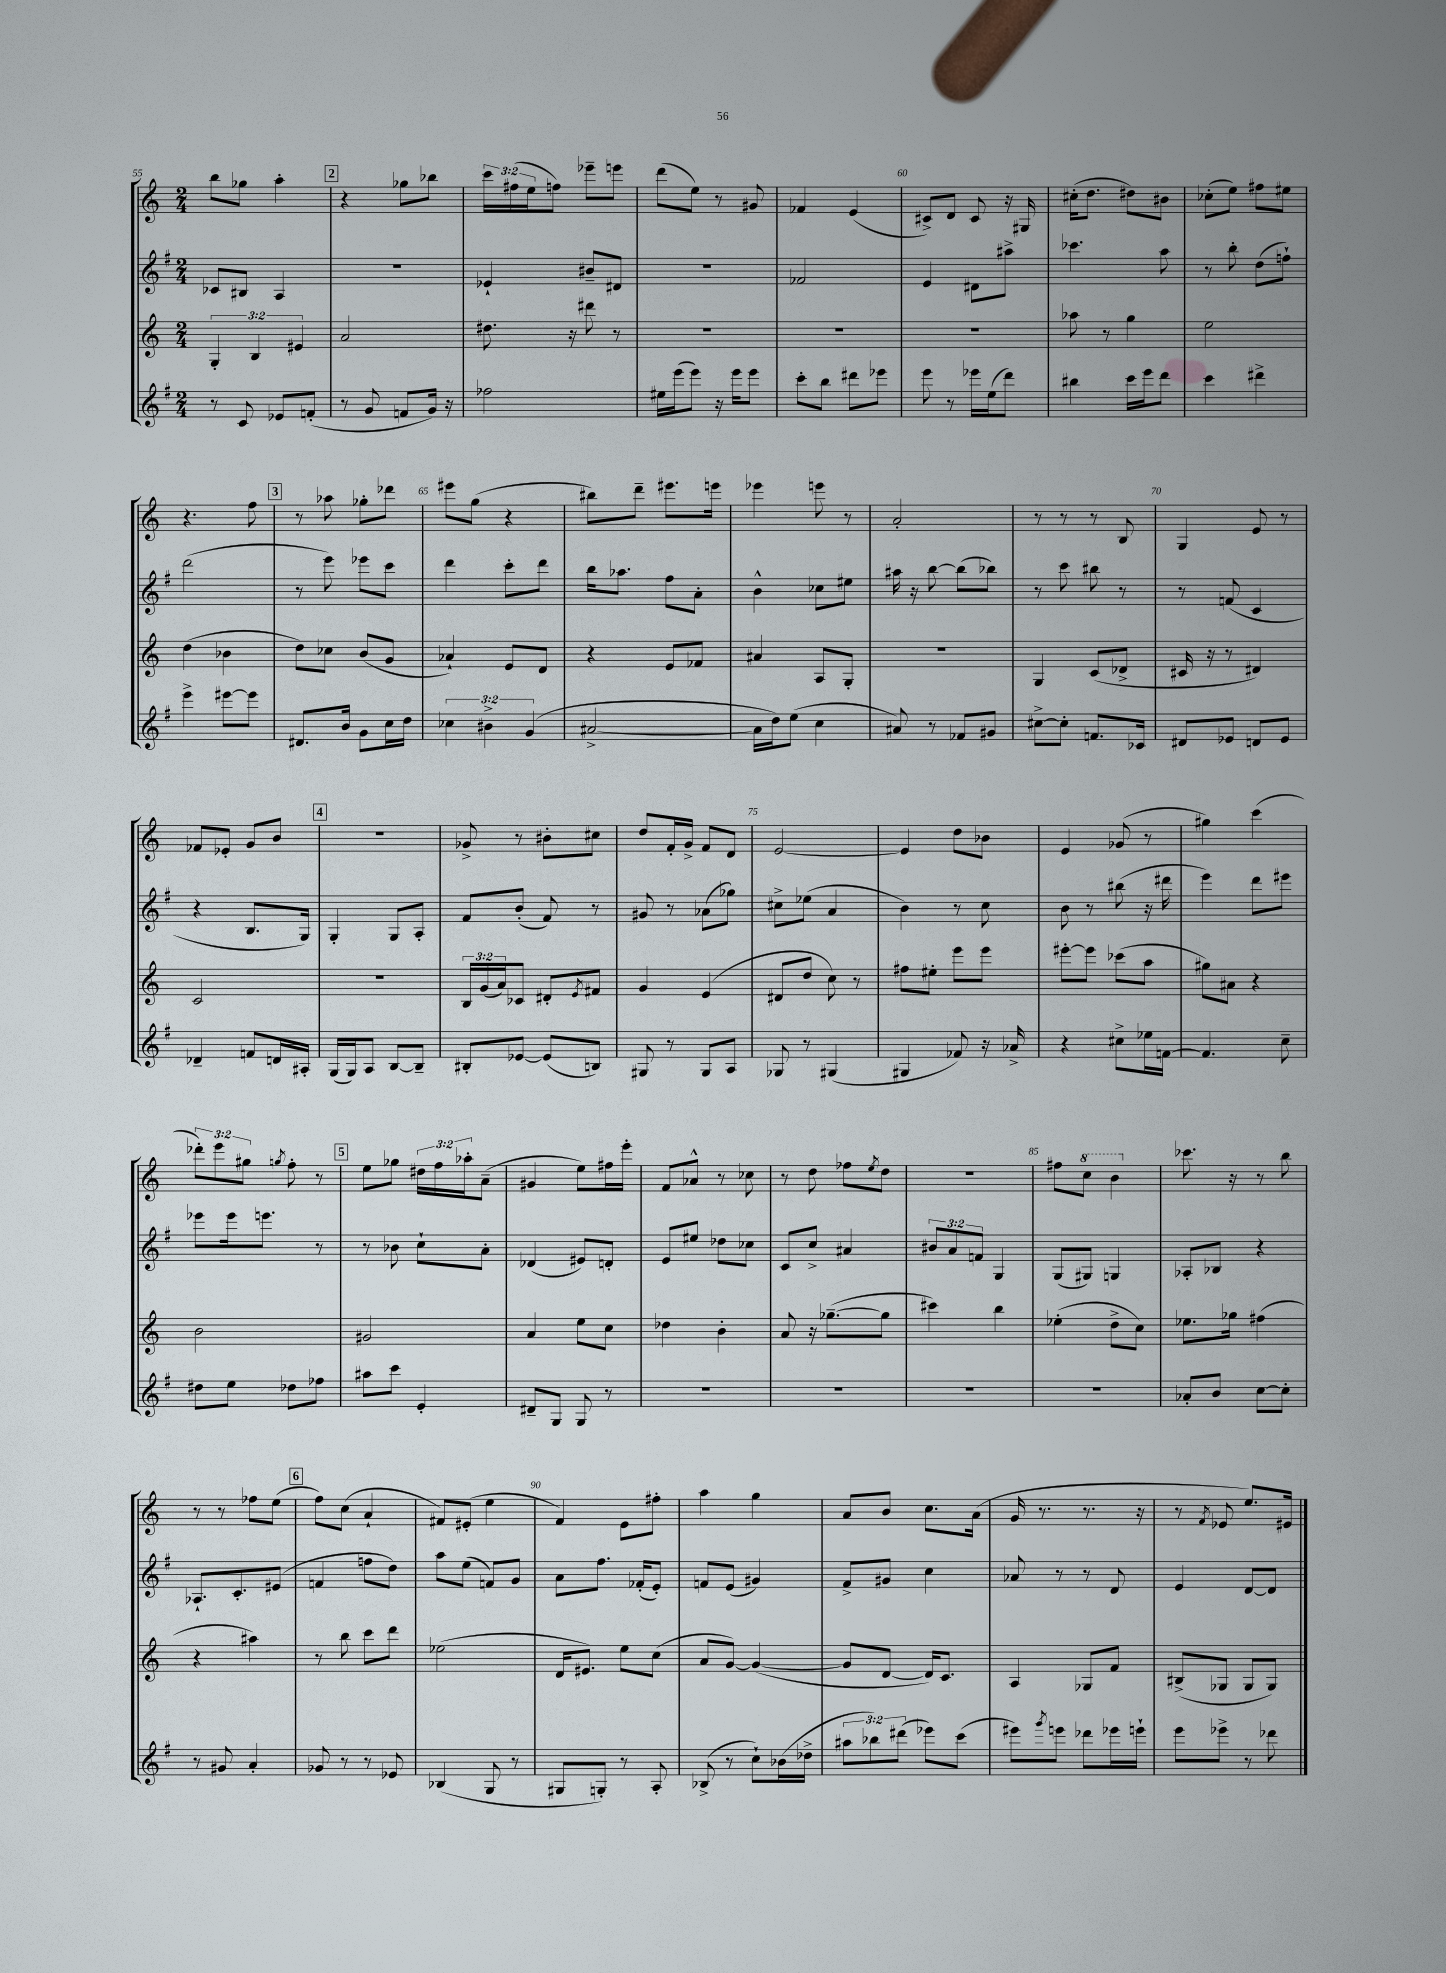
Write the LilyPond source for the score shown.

<<
\new StaffGroup <<
\new Staff = "s0" {
    \clef treble \key c \major \numericTimeSignature \time 2/4 \override Staff.TupletNumber.text = #tuplet-number::calc-fraction-text
    b''8 ges''8 a''4-. |
    \mark \markup { \box "2" } r4 ges''8 bes''8 |
    \tuplet 3/2 { c'''16 fis''16( e''16 } f''8) ees'''8-- e'''8 |
    d'''8( e''8) r8 gis'8 |
    fes'4 e'4( |
    cis'8->) d'8 cis'8 r16 gis16 |
    cis''16-.( d''8. dis''8) bis'8 |
    ces''8-.( e''8) fis''8 eis''8 |
    r4. f''8 |
    \mark \markup { \box "3" } r8 aes''8 ges''8-. des'''8 |
    eis'''8 g''8( r4 |
    bis''8) d'''8-- eis'''8. e'''16 |
    ees'''4 e'''8 r8 |
    a'2-. |
    r8 r8 r8 b8 |
    g4 e'8 r8 |
    fes'8 ees'8-. g'8 b'8 |
    \mark \markup { \box "4" } r2 |
    ges'8-> r8 bis'8-. cis''8 |
    d''8 f'16-. g'16-> f'8 d'8 |
    e'2~ |
    e'4 d''8 bes'8 |
    e'4 ges'8( r8 |
    gis''4) c'''4( |
    \tuplet 3/2 { des'''8-.) e'''8 gis''8 } \acciaccatura { g''8 } f''8-. r8 |
    \mark \markup { \box "5" } e''8 ges''8 \tuplet 3/2 { dis''16 f''16 aes''16-. } a'8--( |
    gis'4 e''8) fis''16 e'''16-. |
    f'8 aes'8-^ r8 ces''8 |
    r8 d''8 fes''8 \acciaccatura { e''8 } d''8 |
    r2 |
    fis''8 \ottava #1 c'''8 b''4 \ottava #0 |
    ces'''8. r16 r8 b''8 |
    r8 r8 fes''8 e''8( |
    \mark \markup { \box "6" } f''8) c''8( a'4-! |
    fis'8) eis'8-.( e''4 |
    f'4) e'8 fis''8-. |
    a''4 g''4 |
    a'8 b'8 c''8. a'16( |
    g'16 r8. r8. r16 |
    r8 \acciaccatura { f'8 } ees'8 e''8.) eis'16 \bar "|." |
}
\new Staff = "s1" {
    \clef treble \key g \major \numericTimeSignature \time 2/4 \override Staff.TupletNumber.text = #tuplet-number::calc-fraction-text
    ces'8 bis8 a4 |
    \mark \markup { \box "2" } r2 |
    ees'4-! bis'8-- dis'8 |
    r2 |
    fes'2 |
    e'4 dis'8 ais''8-> |
    ces'''4. a''8 |
    r8 b''8-. d''8( f''8-!) |
    d'''2( |
    \mark \markup { \box "3" } r8 e'''8) ees'''8 c'''8 |
    d'''4 c'''8-. d'''8 |
    b''16 aes''8. fis''8 a'8-. |
    b'4-^ ces''8 eis''8 |
    ais''16 r16 b''8~ b''8( bes''8) |
    r8 c'''8 bis''8 r8 |
    r8 f'8( c'4 |
    r4 b8. g16) |
    \mark \markup { \box "4" } g4-. g8 a8-. |
    fis'8 b'8-.( fis'8) r8 |
    gis'8 r8 aes'8( ges''8) |
    cis''8-> ees''8( a'4 |
    b'4) r8 c''8 |
    b'8 r8 bis''8( r16 dis'''16 |
    e'''4) d'''8 eis'''8 |
    ees'''8 ees'''16 e'''8. r8 |
    \mark \markup { \box "5" } r8 bes'8 c''8-! a'8-. |
    des'4( eis'8) d'8-. |
    e'8 eis''8 des''8 ces''8 |
    c'8 c''8-> ais'4 |
    \tuplet 3/2 { bis'8 a'8 f'8 } g4 |
    g8( gis8) g4 |
    aes8-. bes8 r4 |
    aes8.-! c'8.-. eis'8( |
    \mark \markup { \box "6" } f'4 f''8 d''8) |
    a''8 e''8( f'8) g'8 |
    a'8 fis''8. fes'16-.( e'8-.) |
    f'8 e'8( gis'4) |
    fis'8-> gis'8 c''4 |
    aes'8 r8 r8 d'8 |
    e'4 d'8~ d'8 \bar "|." |
}
\new Staff = "s2" {
    \clef treble \key c \major \numericTimeSignature \time 2/4 \override Staff.TupletNumber.text = #tuplet-number::calc-fraction-text
    \tuplet 3/2 { g4-. b4 eis'4 } |
    \mark \markup { \box "2" } a'2 |
    dis''8. r16 dis'''8 r8 |
    R2 |
    R2 |
    R2 |
    aes''8 r8 g''4 |
    e''2 |
    d''4( bes'4 |
    \mark \markup { \box "3" } d''8) ces''8 b'8( g'8 |
    aes'4-!) e'8 d'8 |
    r4 e'8 fes'8 |
    ais'4 a8 g8-. |
    r2 |
    g4 c'8( des'8-> |
    cis'16 r16 r8 dis'4) |
    c'2 |
    \mark \markup { \box "4" } r2 |
    \tuplet 3/2 { b16 g'16( a'16) } ces'8 dis'8-. \acciaccatura { e'8 } fis'8 |
    g'4 e'4( |
    dis'8 d''8 c''8) r8 |
    fis''8 eis''8-. e'''8 e'''8 |
    eis'''8~-. eis'''8 ces'''8( a''8 |
    gis''8) ais'8 r4 |
    b'2 |
    \mark \markup { \box "5" } gis'2 |
    a'4 e''8 c''8 |
    des''4 b'4-. |
    a'8 r16 ges''8.~--( ges''8 |
    cis'''4) b''4 |
    ees''4-.( d''8-> c''8) |
    ees''8. ges''16 fis''4( |
    r4 ais''4) |
    \mark \markup { \box "6" } r8 b''8 c'''8 d'''8 |
    ees''2( |
    d'16 eis'8.) e''8 c''8( |
    a'8 g'8~) g'4~( |
    g'8 d'8~ d'16) c'8. |
    a4 ges8 f'8 |
    bis8->( ges8 ges8 ges8) \bar "|." |
}
\new Staff = "s3" {
    \clef treble \key g \major \numericTimeSignature \time 2/4 \override Staff.TupletNumber.text = #tuplet-number::calc-fraction-text
    r8 c'8 ees'8 f'8-.( |
    \mark \markup { \box "2" } r8 g'8 f'8 g'16) r16 |
    fes''2 |
    eis''16 e'''16( e'''8) r16 e'''16 e'''8 |
    c'''8-. b''8 dis'''8 ees'''8 |
    e'''8 r8 ees'''16 e''16( d'''8) |
    bis''4 c'''16 e'''16 d'''8 |
    c'''4 dis'''4-> |
    e'''4-> eis'''8~ eis'''8 |
    \mark \markup { \box "3" } dis'8. b'16 g'8 c''16 d''16 |
    \tuplet 3/2 { ces''4 bis'4-> g'4( } |
    ais'2~-> |
    ais'16 d''16) e''8( c''4 |
    ais'8) r8 fes'8 gis'8 |
    cis''8~-> cis''8-. f'8. ces'16 |
    dis'8 ees'8 d'8 ees'8 |
    des'4-- f'8 d'16 ais16-. |
    \mark \markup { \box "4" } g16( g16) a8 b8~ b8-- |
    bis8-. ees'8~ ees'8( b8) |
    gis8 r8 gis8 a8 |
    ges8 r8 gis4( |
    gis4 fes'8) r16 aes'16-> |
    r4 cis''8-> ees''16 f'16~ |
    f'4. c''8-- |
    dis''8 e''8 des''8 fes''8 |
    \mark \markup { \box "5" } ais''8 c'''8 e'4-. |
    dis'8-- g8 g8 r8 |
    R2 |
    R2 |
    R2 |
    R2 |
    aes'8-. b'8 c''8~ c''8-. |
    r8 gis'8 a'4-. |
    \mark \markup { \box "6" } ges'8 r8 r8 ees'8 |
    bes4( g8 r8 |
    gis8 g8-.) r8 a8-. |
    bes8->( r8 c''8-!) bes'16( des''16-> |
    \tuplet 3/2 { ais''8 bes''8) dis'''8( } ees'''8) c'''8( |
    eis'''8) \acciaccatura { g'''8 } e'''8 des'''8 ees'''16 e'''16-! |
    e'''8 ees'''8-> r8 des'''8 \bar "|." |
}
>>
>>
\layout { \context { \Score currentBarNumber = #55 \override BarNumber.break-visibility = ##(#f #t #t) barNumberVisibility = #(every-nth-bar-number-visible 5) } }
